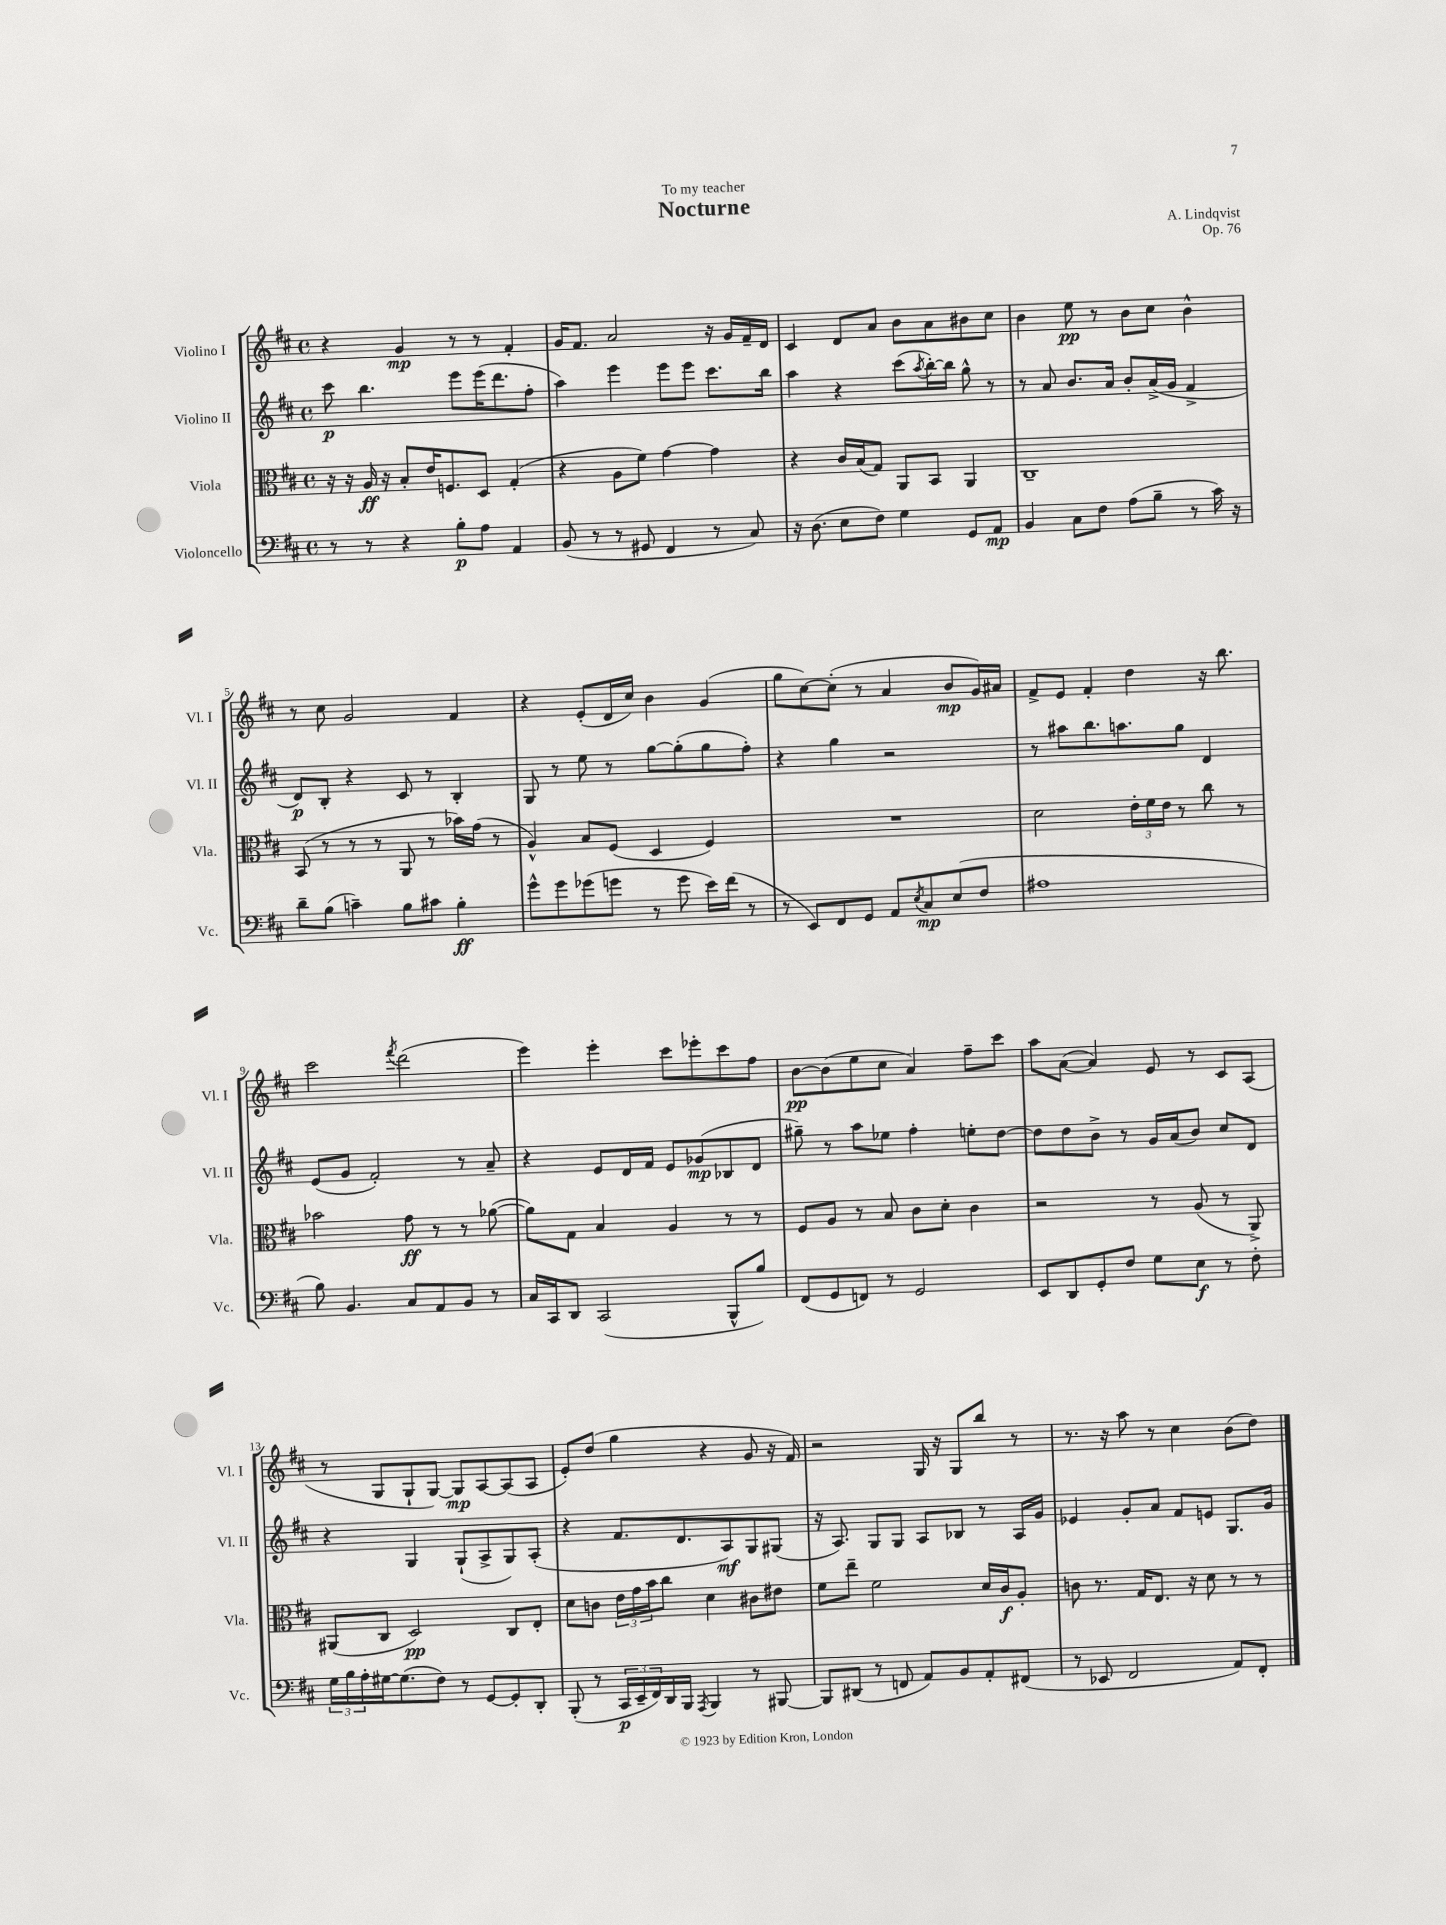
\header { title = "Nocturne" composer = "A. Lindqvist" dedication = "To my teacher" opus = "Op. 76" }
<<
\new StaffGroup <<
\new Staff = "s0" \with { instrumentName = "Violino I" shortInstrumentName = "Vl. I" } {
    \clef treble \key d \major \defaultTimeSignature \time 4/4
    r4 g'4\mp r8 r8 fis'4-. |
    g'16 fis'8. a'2 r16 g'16 fis'16-- d'16 |
    cis'4 d'8 a'8 b'8 a'8 bis'8 cis''8 |
    b'4 e''8\pp r8 b'8 cis''8 b'4-^ |
    r8 cis''8 g'2 fis'4 |
    r4 e'8-.( d'16 cis''16) b'4 g'4( |
    g''8 cis''8~) cis''8-.( r8 a'4 b'8\mp g'16) ais'16 |
    fis'8-> e'8 fis'4-. d''4 r16 b''8. |
    cis'''2 \acciaccatura { fis'''8 } d'''2( |
    e'''4) e'''4-. cis'''8 ees'''8-. cis'''8 fis''8 |
    b'8~\pp b'8( e''8 cis''8 a'4) fis''8-- cis'''8 |
    a''8 a'8~( a'4) e'8 r8 cis'8 a8( |
    r8 g8 g8-! g8~) g8\mp a8~ a8( a8 |
    e'8-.) d''8( g''4 r4 g'8 r16 fis'16) |
    r2 g16 r16 g8 b''8 r8 |
    r8. r16 a''8 r8 cis''4 b'8( d''8) \bar "|." |
}
\new Staff = "s1" \with { instrumentName = "Violino II" shortInstrumentName = "Vl. II" } {
    \clef treble \key d \major \defaultTimeSignature \time 4/4
    cis'''8\p b''4. e'''8 e'''16( d'''8. fis''8-. |
    a''4) e'''4 e'''8 e'''8 cis'''8. b''16 |
    a''4 r4 cis'''8( \acciaccatura { a''8 } b''16~-.) b''16 g''8-^ r8 |
    r8 a'8 b'8. a'16 b'8-. a'16->( g'16 fis'4-> |
    d'8\p) b8-. r4 cis'8 r8 b4-. |
    g8 r8 e''8 r8 g''8~ g''8-.( g''8 fis''8-.) |
    r4 g''4 r2 |
    r8 ais''8 b''8. a''8. g''8 d'4 |
    e'8( g'8 fis'2-.) r8 a'8-- |
    r4 e'8 d'16 fis'16 e'8 ges'8\mp( bes8 d'8 |
    gis''8--) r8 a''8 ees''8 fis''4-. e''8-. d''8~ |
    d''8 d''8 b'8-> r8 g'16 a'16( b'8) cis''8 d'8 |
    r4 g4 g8-!( a8-> g8) a8-.( |
    r4 fis'8. d'8. a8\mf) g8 gis8( |
    r16 a8.) g8 g8 a8 bes8 r8 a16 g'16 |
    ees'4 g'8-. a'8 fis'8 e'8 g8. g'16 \bar "|." |
}
\new Staff = "s2" \with { instrumentName = "Viola" shortInstrumentName = "Vla." } {
    \clef alto \key d \major \defaultTimeSignature \time 4/4
    r16 r16 a16\ff r16 b8-. e'16 f8. d8 g4-.( |
    r4 a8 fis'8) g'4~ g'4 |
    r4 cis'16 b16( g8) a,8 b,8 a,4 |
    cis1-- |
    b,8( r8 r8 r8 a,8 r8 bes'16) g'16( r8 |
    a4-^) b8 fis8( d4 fis4) |
    R1 |
    d'2 \tuplet 3/2 { e'16-. fis'16 e'16 } r8 cis''8 r8 |
    bes'2 g'8\ff r8 r8 aes'8~( |
    aes'8) g8 b4 a4 r8 r8 |
    fis8 a8 r8 b8 cis'8 d'8-. cis'4 |
    r2 r8 a8( r8 a,8->) |
    ais,8( cis8 d2\pp) cis8 e8-. |
    d'8 c'8 \tuplet 3/2 { e'16 g'16 b'16 } cis''8 d'4 cis'8 eis'8 |
    fis'8 e''8-- fis'2 d'16 cis'16\f a8-. |
    c'8 r8. g16 e8. r16 d'8 r8 r8 \bar "|." |
}
\new Staff = "s3" \with { instrumentName = "Violoncello" shortInstrumentName = "Vc." } {
    \clef bass \key d \major \defaultTimeSignature \time 4/4
    r8 r8 r4 b8-.\p a8 a,4 |
    b,8( r8 r8 gis,8 fis,4 r8 cis8) |
    r16 d8.( e8 fis8) g4 g,8 a,8\mp |
    b,4 cis8 fis8 a8( b8-- r8 cis'16) r16 |
    d'8-- b8( c'4--) b8 cis'8 b4-.\ff |
    g'8-^ g'8 ges'8( g'8 r8 g'8 e'16) fis'16( r8 |
    r8 e,8) fis,8 g,8 a,8 \acciaccatura { e8 } cis8\mp e8( fis8 |
    ais1 |
    b8) b,4. cis8 a,8 b,8 r8 |
    cis16 cis,16 d,8 cis,2( b,,8-^ b8) |
    fis,8( g,8 f,8) r8 g,2 |
    e,8 d,8 g,8-. fis8 g8 e8\f r8 fis8-. |
    \tuplet 3/2 { g16 b16 a16-. } gis16~ gis8.( fis8) r8 g,8~ g,8-. d,8-. |
    b,,8-.( r8 \tuplet 3/2 { cis,16\p e,16-- fis,16) } d,16 b,,16 \acciaccatura { a,,8 } b,,4 r8 bis,,8~ |
    bis,,8 dis,8( r8 f,8 a,8) b,8 a,8-. fis,8( |
    r8 ees,8 fis,2 a,8) fis,8-. \bar "|." |
}
>>
>>
